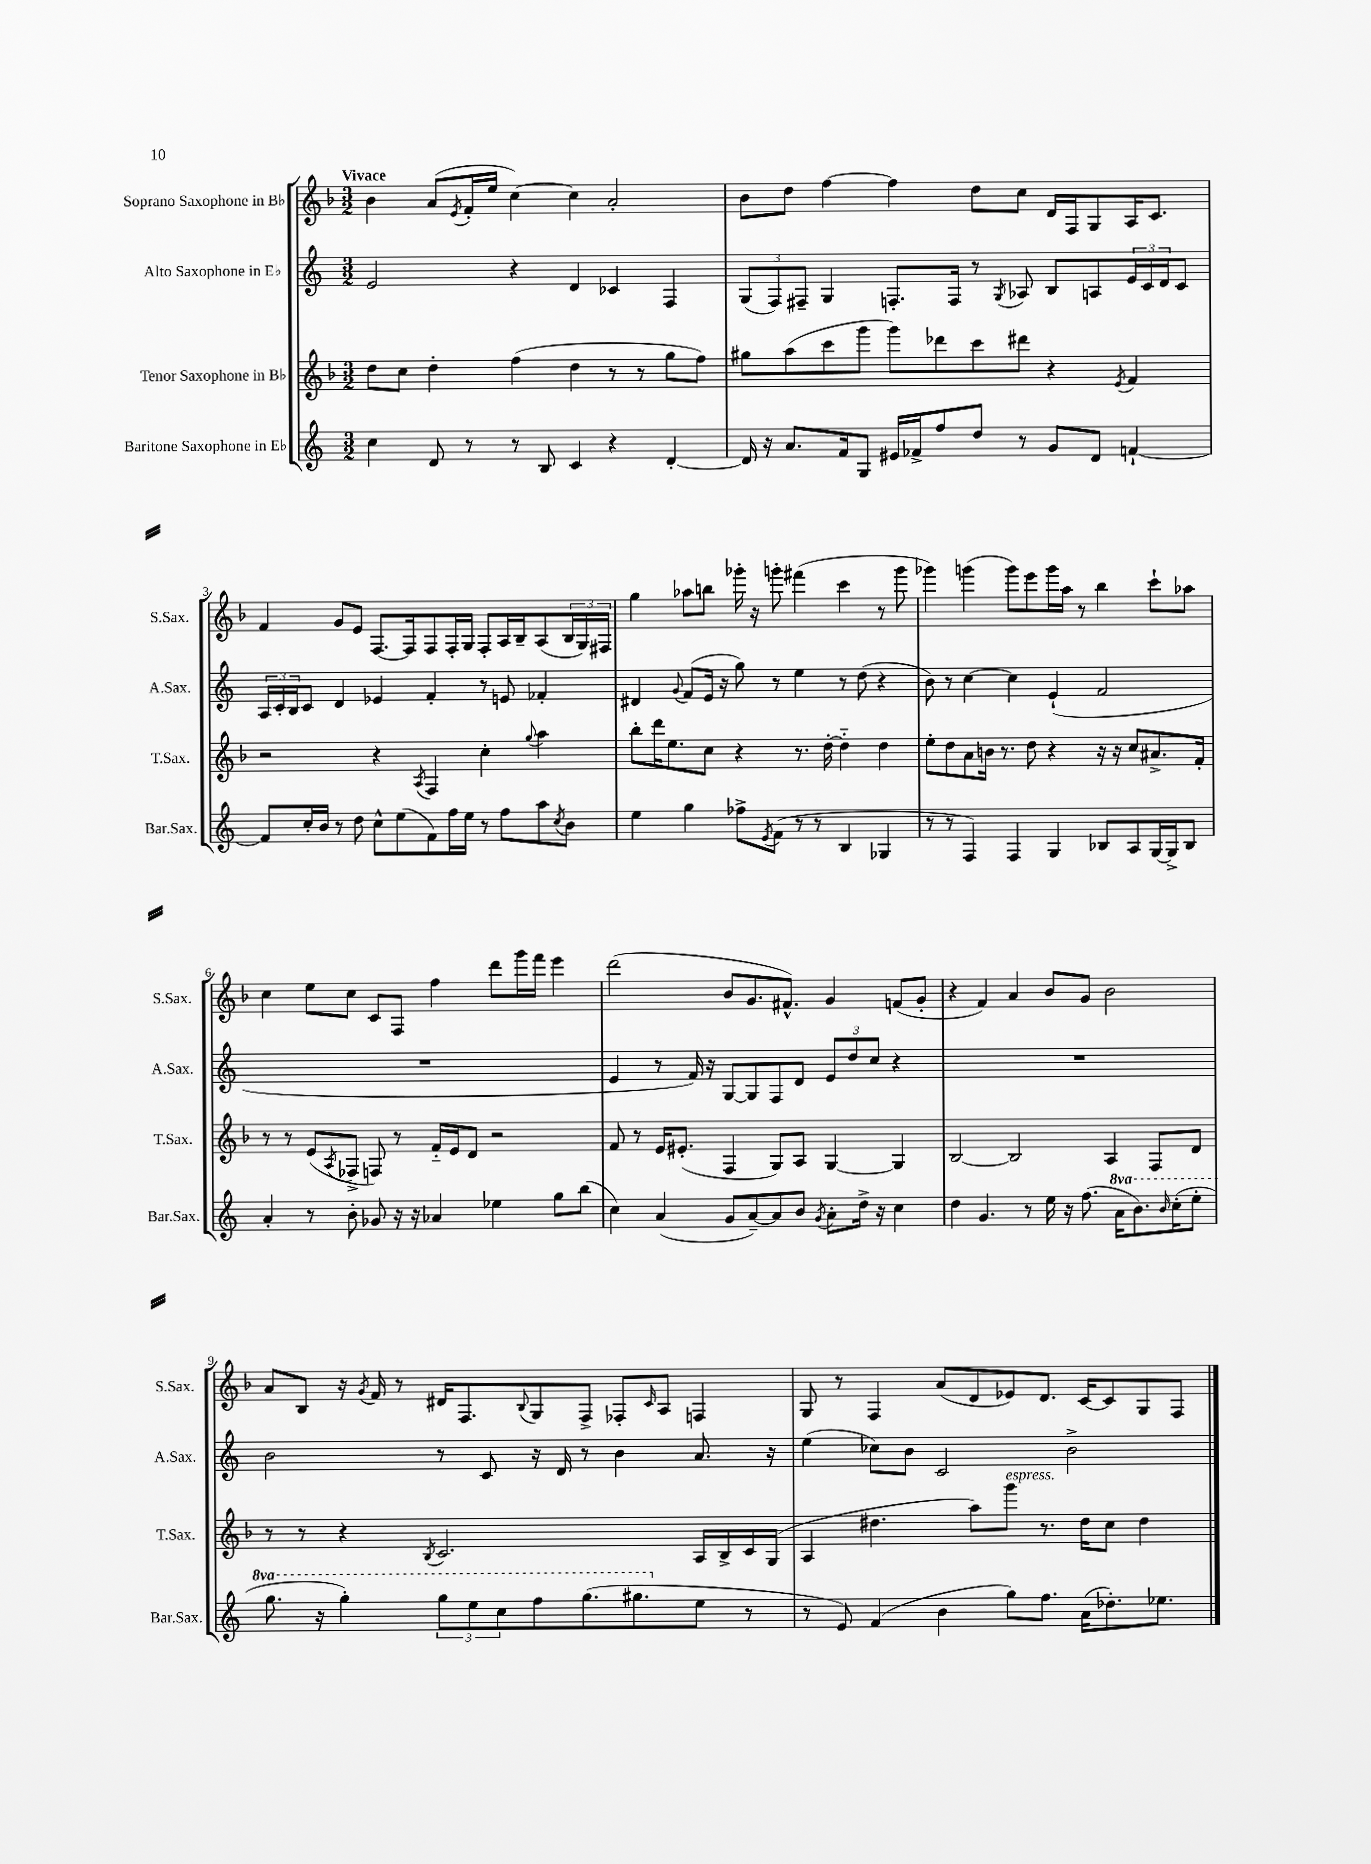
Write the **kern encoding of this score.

**kern	**kern	**kern	**kern
*staff4	*staff3	*staff2	*staff1
*clefG2	*clefG2	*clefG2	*clefG2
*k[]	*k[b-]	*k[]	*k[b-]
*M3/2	*M3/2	*M3/2	*M3/2
4cc\	8dd\L	2e/	4b-\
.	8cc\J	.	.
8d/	4dd'\	.	(8a/L
.	.	.	8qe/
8r	.	.	16f'/L
.	.	.	16ee/JJ
8r	(4ff\	4r	[4cc\)
8B/	.	.	.
4c/	4dd\	4d/	4cc\]
4r	8r	4c-/	2a'/
.	8r	.	.
[4d'/	8gg\L	4F/	.
.	8ff\J)	.	.
=	=	=	=
16d/]	8gg#\L	(12G/L	8b-\L
16r	.	.	.
.	.	12F/)	.
8.a/L	(8aa\	.	8dd\J
.	.	12F#~/J	.
.	8ccc\	4G/	[4ff\
16f/k	.	.	.
8G/J	8ggg\J	.	.
16e#/LL	8ggg\L)	8.F'/L	4ff\]
16f-^/J	.	.	.
8ff/	8ddd-\	.	.
.	.	16F/Jk	.
8dd/J	8ccc\	8r	8dd\L
.	.	8qG/	.
8r	8ddd#\J	8A-/	8cc\J
8g/L	4r	8B/L	16d/LL
.	.	.	16F/J
8d/J	.	8A/	8G/
.	8qe/	.	.
[4f`/	4f/	24e/L	16A/K
.	.	24c/	.
.	.	.	8.c/J
.	.	24d/J	.
.	.	8c/J	.
=	=	=	=
8f/]L	2r	24A/LL	4f/
.	.	24c'/	.
.	.	24B/J	.
16cc'/L	.	8c/J	.
16b/JJ	.	.	.
8r	.	4d/	8g/L
8dd\	.	.	8e/J
8cc^^\L	4r	4e-/	[8.F/L
(8ee\	.	.	.
.	.	.	16F/]k
.	8qA/	.	.
8f\)	4F/	4f'/	8F/
16ff\L	.	.	16F'/L
16ee\JJ	.	.	16G/JJ
8r	4cc'\	8r	8F'/L
8ff\L	.	8e/	16A/L
.	.	.	16B-~/J
.	8qqgg/	.	.
8aa\	4aa\	4f-'/	(8A/
8qcc/	.	.	.
8b\J	.	.	24B-/L
.	.	.	24G/)
.	.	.	24F#/JJ
=	=	=	=
4ee\	8bb-'\L	4d#/	4gg\
.	16ddd\K	.	.
.	8.ee\	.	.
.	.	8qqg/	.
4gg\	.	(8f/L	8aa-\L
.	8cc\J	16e/Jk	8bb\J
.	.	16r	.
8ff-^\L	4r	8gg\)	16ggg-'\
.	.	.	16r
8qe/	.	.	.
(8f\J	.	8r	8ggg'\
8r	8.r	4ee\	(4fff#\
8r	.	.	.
.	[16dd'\	.	.
4B/	4dd'~\]	8r	4ccc\
.	.	(8dd\	.
4G-/	4dd\	4r	8r
.	.	.	8ggg\
=	=	=	=
8r	8ee'\L	8b\)	4ggg-\)
8r	8dd\	8r	.
4F/)	8a\	[4cc\	(4ggg\
.	16b\Jk	.	.
.	8.r	.	.
4F/	.	4cc\]	8ggg\L)
.	8dd\	.	8eee\
4G/	4r	(4e`/	16ggg\L
.	.	.	16aa\JJ
.	.	.	8r
8B-/L	16r	2f/	4bb-\
.	16r	.	.
8A/	8cc/L	.	.
[16G/L	8.a#^/	.	8ccc`\L
16G^/]J	.	.	.
8B-/J	.	.	8aa-\J
.	16f'/Jk	.	.
=	=	=	=
4a'/	8r	1.r	4cc\
.	8r	.	.
8r	(8e/L	.	8ee\L
.	8qA/	.	.
8b'\	8F-^/J	.	8cc\J
8g-/	8F/)	.	8c/L
16r	8r	.	8F/J
16r	.	.	.
4a-/	16f'~/LL	.	4ff\
.	16e/J	.	.
.	8d/J	.	.
4ee-\	2r	.	8ddd\L
.	.	.	16ggg\L
.	.	.	16fff\JJ
8gg\L	.	.	4eee\
(8bb\J	.	.	.
=	=	=	=
4cc\)	8f/	4e/	(2ddd\
.	8r	.	.
(4a/	16e/LK	8r	.
.	(8.e#'/J	.	.
.	.	16f/)	.
.	.	16r	.
8g/L	4F/	[8G/L	8b-/L
[8a~/)	.	8G/]	8.g/
8a/]	8G/L)	8F/	.
.	.	.	8.f#^^/J)
8b/J	8A/J	8d/J	.
8qg/	.	.	.
8a'\L	[4G/	12e/L	4g/
.	.	12dd/	.
16dd^\Jk	.	.	.
.	.	12cc/J	.
16r	.	.	.
4cc\	4G/]	4r	(8f/L
.	.	.	8g'/J
=	=	=	=
4dd\	[2B-/	1.r	4r
4.g/	.	.	4f/)
.	2B-/]	.	4a/
8r	.	.	.
16ee\	.	.	8b-/L
16r	.	.	.
(8.ff\	.	.	8g/J
.	4A/	.	2b-\
16aa\LK	.	.	.
8.bb\)	.	.	.
.	8F/L	.	.
16qqbb/	.	.	.
(16ccc'\K	.	.	.
8eee'\J	8d/J	.	.
=	=	=	=
8.ggg\	8r	2b\	8a/L
.	8r	.	8B-/J
16r	.	.	.
4ggg'\)	4r	.	16r
.	.	.	8qg/
.	.	.	16f/
.	.	.	8r
.	8qB-/	.	.
12ggg\L	2.c/	8r	16d#/LK
.	.	.	8.F/
12eee\	.	.	.
.	.	8c/	.
12ccc\	.	.	.
.	.	.	8qqB-/
8fff\	.	16r	8G/
.	.	16d/	.
(8.ggg\	.	8r	8F^/J
.	.	4b\	8F-'/L
8.ggg#\	.	.	.
.	.	.	16qqc/
.	.	.	8A/J
8ee\J	16A/LL	8.a/	4F/
.	16B-^/	.	.
8r	16c/	.	.
.	(16G/JJ	16r	.
=	=	=	=
8r	4A/	(4ee\	8G/
8e/)	.	.	8r
(4f/	4.dd#\	8cc-\L)	4F/
.	.	8b\J	.
4b\	.	2c/	(8a/L
.	8aa\L)	.	8d/
8gg\L)	8ggg\J	.	8e-/)
8.ff\J	8.r	.	8.d/J
.	.	2b^\	.
(16a\LK	16dd#\LK	.	[16c/LK
8.dd-'\)	8cc\J	.	8c/]
.	4dd#\	.	8G/
8.ee-\J	.	.	.
.	.	.	8F/J
==	==	==	==
*-	*-	*-	*-
